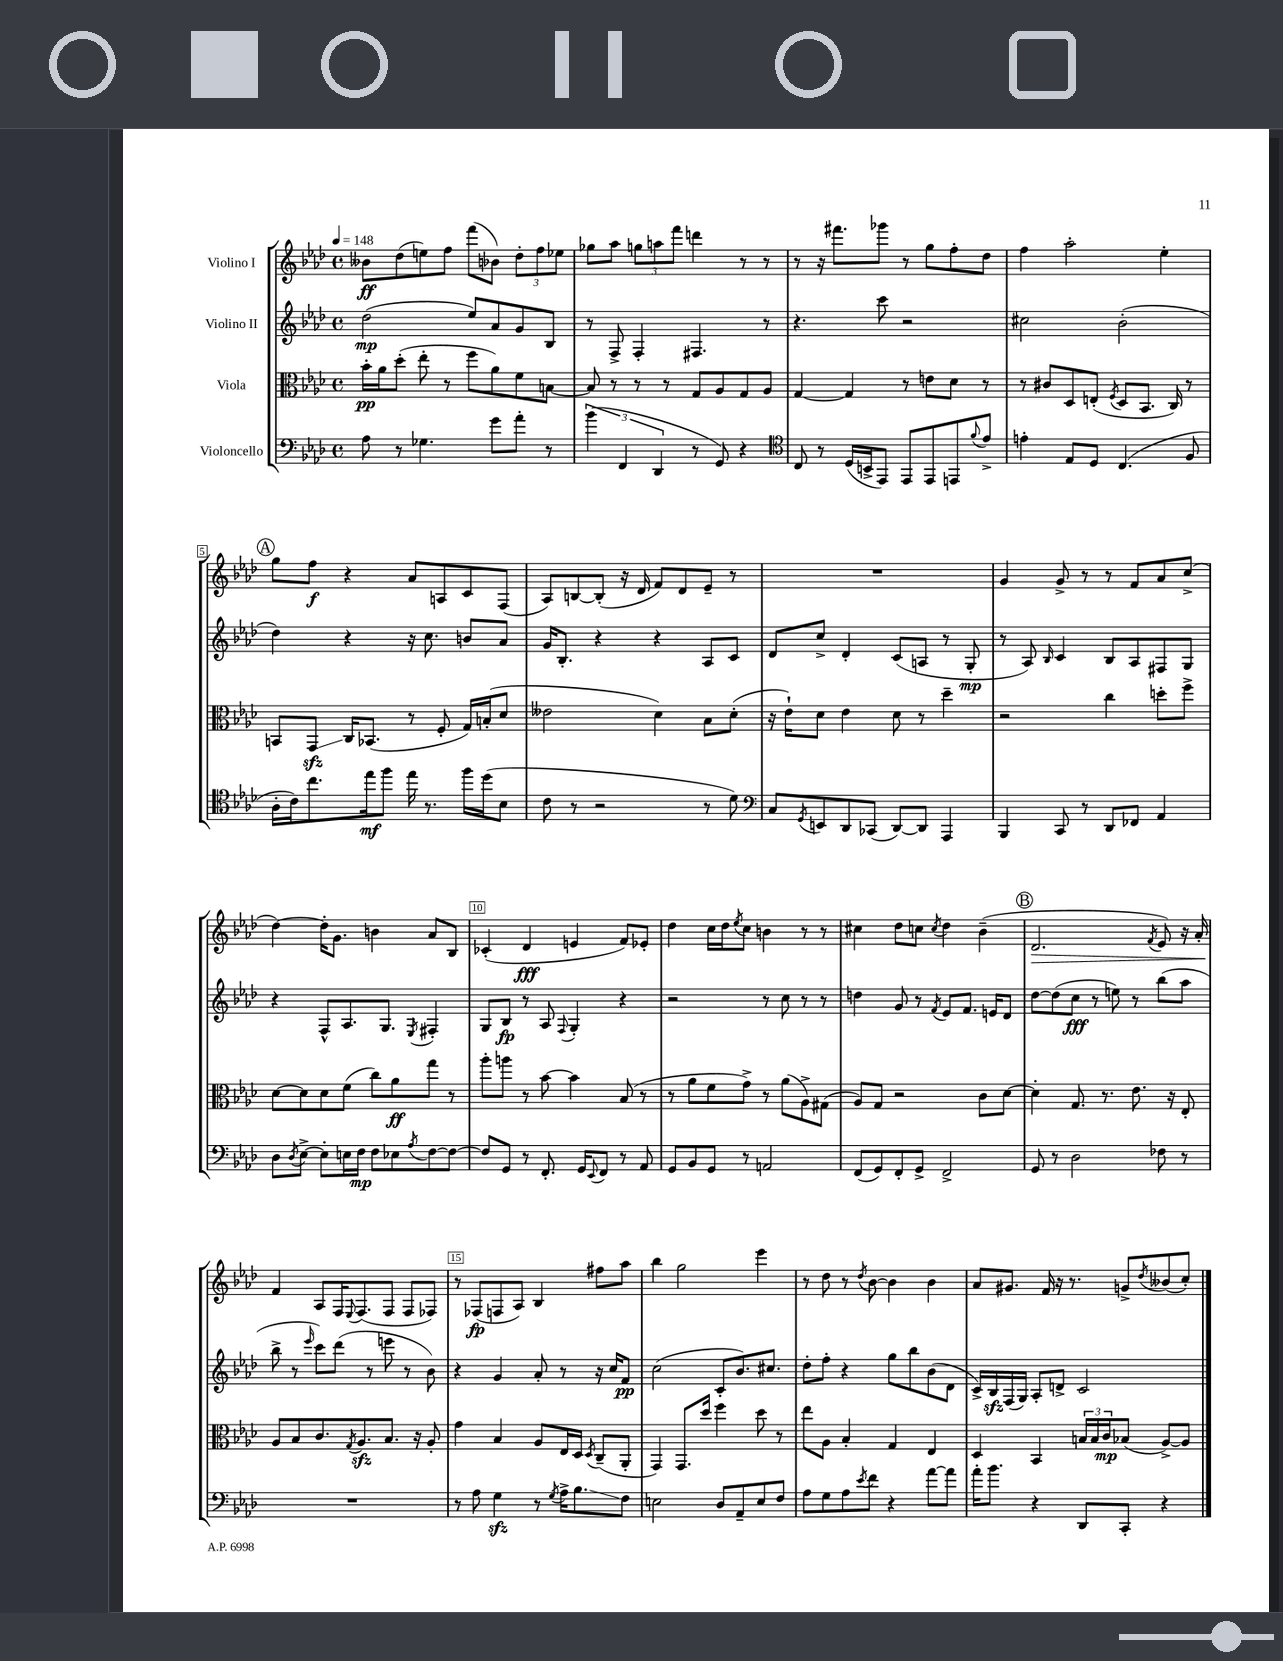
<<
\new StaffGroup <<
\new Staff = "s0" \with { instrumentName = "Violino I" } {
    \clef treble \key aes \major \defaultTimeSignature \time 4/4 \tempo 4 = 148
    beses'8\ff des''8( e''8) f''8 f'''8( bes'8) \tuplet 3/2 { des''8-. f''8 ees''8 } |
    ges''8 aes''8 \tuplet 3/2 { g''8 a''8 f'''8 } d'''4 r8 r8 |
    r8 r16 fis'''8. ges'''8 r8 g''8 f''8-. des''8 |
    f''4 aes''2-. ees''4-. |
    \mark \markup { \circle "A" } g''8 f''8\f r4 aes'8 a8 c'8 f8( |
    aes8) b8~ b8-.( r16 des'16 f'8) des'8 ees'8-- r8 |
    R1 |
    g'4 g'8-> r8 r8 f'8 aes'8 c''8->( |
    des''4~) des''16-. g'8. b'4 aes'8 bes8 |
    ces'4-.( des'4\fff e'4 f'8) ees'8-. |
    des''4 c''16 des''16 \acciaccatura { ees''8 } c''8 b'4 r8 r8 |
    cis''4 des''8 c''8 \acciaccatura { c''8 } des''4 bes'4--( |
    \mark \markup { \circle "B" } des'2.\> \acciaccatura { f'8 } ees'8) r16 aes'16-. |
    f'4\! aes8 f16 \appoggiatura { ees8 } f8.( f8 f8 fes8) |
    r8 fes8\fp( f8 aes8) bes4 fis''8 aes''8 |
    bes''4 g''2 ees'''4 |
    r8 des''8 r8 \acciaccatura { des''8 } bes'8~ bes'4 bes'4 |
    aes'8 gis'8. f'16 r16 r8. g'8-> \acciaccatura { des''8 } beses'8( c''8-.) \bar "|." |
}
\new Staff = "s1" \with { instrumentName = "Violino II" } {
    \clef treble \key aes \major \defaultTimeSignature \time 4/4
    des''2\mp( ees''8) aes'8 g'8 bes8 |
    r8 f8-> f4-. fis4. r8 |
    r4. c'''8 r2 |
    cis''2 bes'2-.( |
    \mark \markup { \circle "A" } des''4) r4 r16 c''8. b'8 aes'8 |
    g'16 bes8.-. r4 r4 aes8 c'8 |
    des'8 c''8-> des'4-. c'8( a8 r8 g8-.\mp |
    r8 aes8) \grace { bes16 } c'4 bes8 aes8 fis8 g8 |
    r4 f8-^ aes8. g8. \acciaccatura { ees8 } fis4-. |
    g8 bes8\fp r8 aes8 \appoggiatura { f8 } g4-. r4 |
    r2 r8 c''8 r8 r8 |
    d''4 g'8 r8 \acciaccatura { f'8 } ees'8 f'8. e'16 des'8 |
    \mark \markup { \circle "B" } des''8~ des''8( c''8\fff r8 e''8) r8 bes''8( aes''8 |
    bes''8-> r8 \grace { ees'''16 } c'''8) des'''8( r8 e'''8 r8 bes'8) |
    r4 g'4 aes'8-. r8 r16 c''16 f'8\pp |
    c''2( c'8-. bes'8.) cis''8. |
    des''8-. f''8-. r4 g''8 bes''8 bes'8( des'8 |
    c'16->) bes16\sfz f16( g16) aes8-. d'8-> c'2 \bar "|." |
}
\new Staff = "s2" \with { instrumentName = "Viola" } {
    \clef alto \key aes \major \defaultTimeSignature \time 4/4
    bes'16-.\pp aes'16 des''8-.( ees''8-. r8 f''8 aes'8) f'8 b8~ |
    b8 r8 r8 r8 g8 aes8 g8 aes8 |
    g4~ g4 r8 e'8 des'8 r8 |
    r8 cis'8 des8 e8-.( \acciaccatura { f8 } des8 bes,8. c16) r8 |
    \mark \markup { \circle "A" } b,8 g,8\glissando\sfz c16 bes,8.( r8 f8-. g16) b16-.( des'8 |
    eeses'2 des'4) bes8 des'8-.( |
    r16 ees'16-!) des'8 ees'4 des'8 r8 des''4-- |
    r2 c''4 d''8-. f''8-> |
    des'8~ des'8 des'8 f'8( c''8) aes'8\ff g''8 r8 |
    aes''8-. a''8 r8 bes'8~ bes'4 bes8( r8 |
    r8 aes'8 f'8 g'8->) r8 aes'8( aes8->) gis8( |
    aes8) g8 r2 c'8 des'8~ |
    \mark \markup { \circle "B" } des'4-. g8. r8. ees'8. r16 ees8-. |
    aes8 bes8 c'8. \acciaccatura { g8 } aes8.\sfz bes8. r16 aes8-. |
    g'4 bes4 aes8 ees16 des16 \acciaccatura { des8 } c8--( aes,8-. |
    g,4) g,8. des''16 f''4 des''8 r8 |
    ees''8 aes8 bes4-. g4 ees4 |
    des4 bes,4 \tuplet 3/2 { b16 b16 c'16\mp } bes8( aes8~->) aes8 \bar "|." |
}
\new Staff = "s3" \with { instrumentName = "Violoncello" } {
    \clef bass \key aes \major \defaultTimeSignature \time 4/4
    aes8 r8 ges4. g'8 aes'8-. r8 |
    \tuplet 3/2 { bes'4( f,4 des,4 } r8 g,8) r4 |
    \clef tenor c8 r8 des16( b,16-> ees,8) ees,8 ees,8 e,8 \appoggiatura { f'8 } ees'8-> |
    e'4-. ees8 des8 c4.( f8 |
    \mark \markup { \circle "A" } aes16-. c'16) c''8. ees''16\mf f''8 ees''16 r8. f''16 des''16( bes8 |
    c'8 r8 r2 r8 des'8) |
    \clef bass c8 \acciaccatura { g,8 } e,8 des,8 ces,8( des,8~) des,8 aes,,4 |
    bes,,4 c,8 r8 des,8 fes,8 aes,4 |
    des8 \acciaccatura { des8 } ees8~-> ees8-. e16 f16\mp f8 ees8 \acciaccatura { aes8 } f8~ f8~ |
    f8 g,8 r8 f,8.-. g,16 \appoggiatura { ees,8 } f,8 r8 aes,8 |
    g,8 bes,8 g,8 r8 a,2 |
    f,8( g,8) f,8-. g,8-> f,2-> |
    \mark \markup { \circle "B" } g,8 r8 des2 fes8 r8 |
    R1 |
    r8 aes8 g4\sfz r8 \acciaccatura { g8 } aes16-> bes8.\glissando f8 |
    e2 des8 aes,8-- e8 f8 |
    aes8 g8 aes8 \acciaccatura { ees'8 } f'8 r4 aes'8~ aes'8 |
    aes'16-. bes'8. r4 des,8 c,8-. r4 \bar "|." |
}
>>
>>
\layout { \context { \Score \override BarNumber.break-visibility = ##(#f #t #t) barNumberVisibility = #(every-nth-bar-number-visible 5) \override BarNumber.stencil = #(make-stencil-boxer 0.1 0.3 ly:text-interface::print) } }
